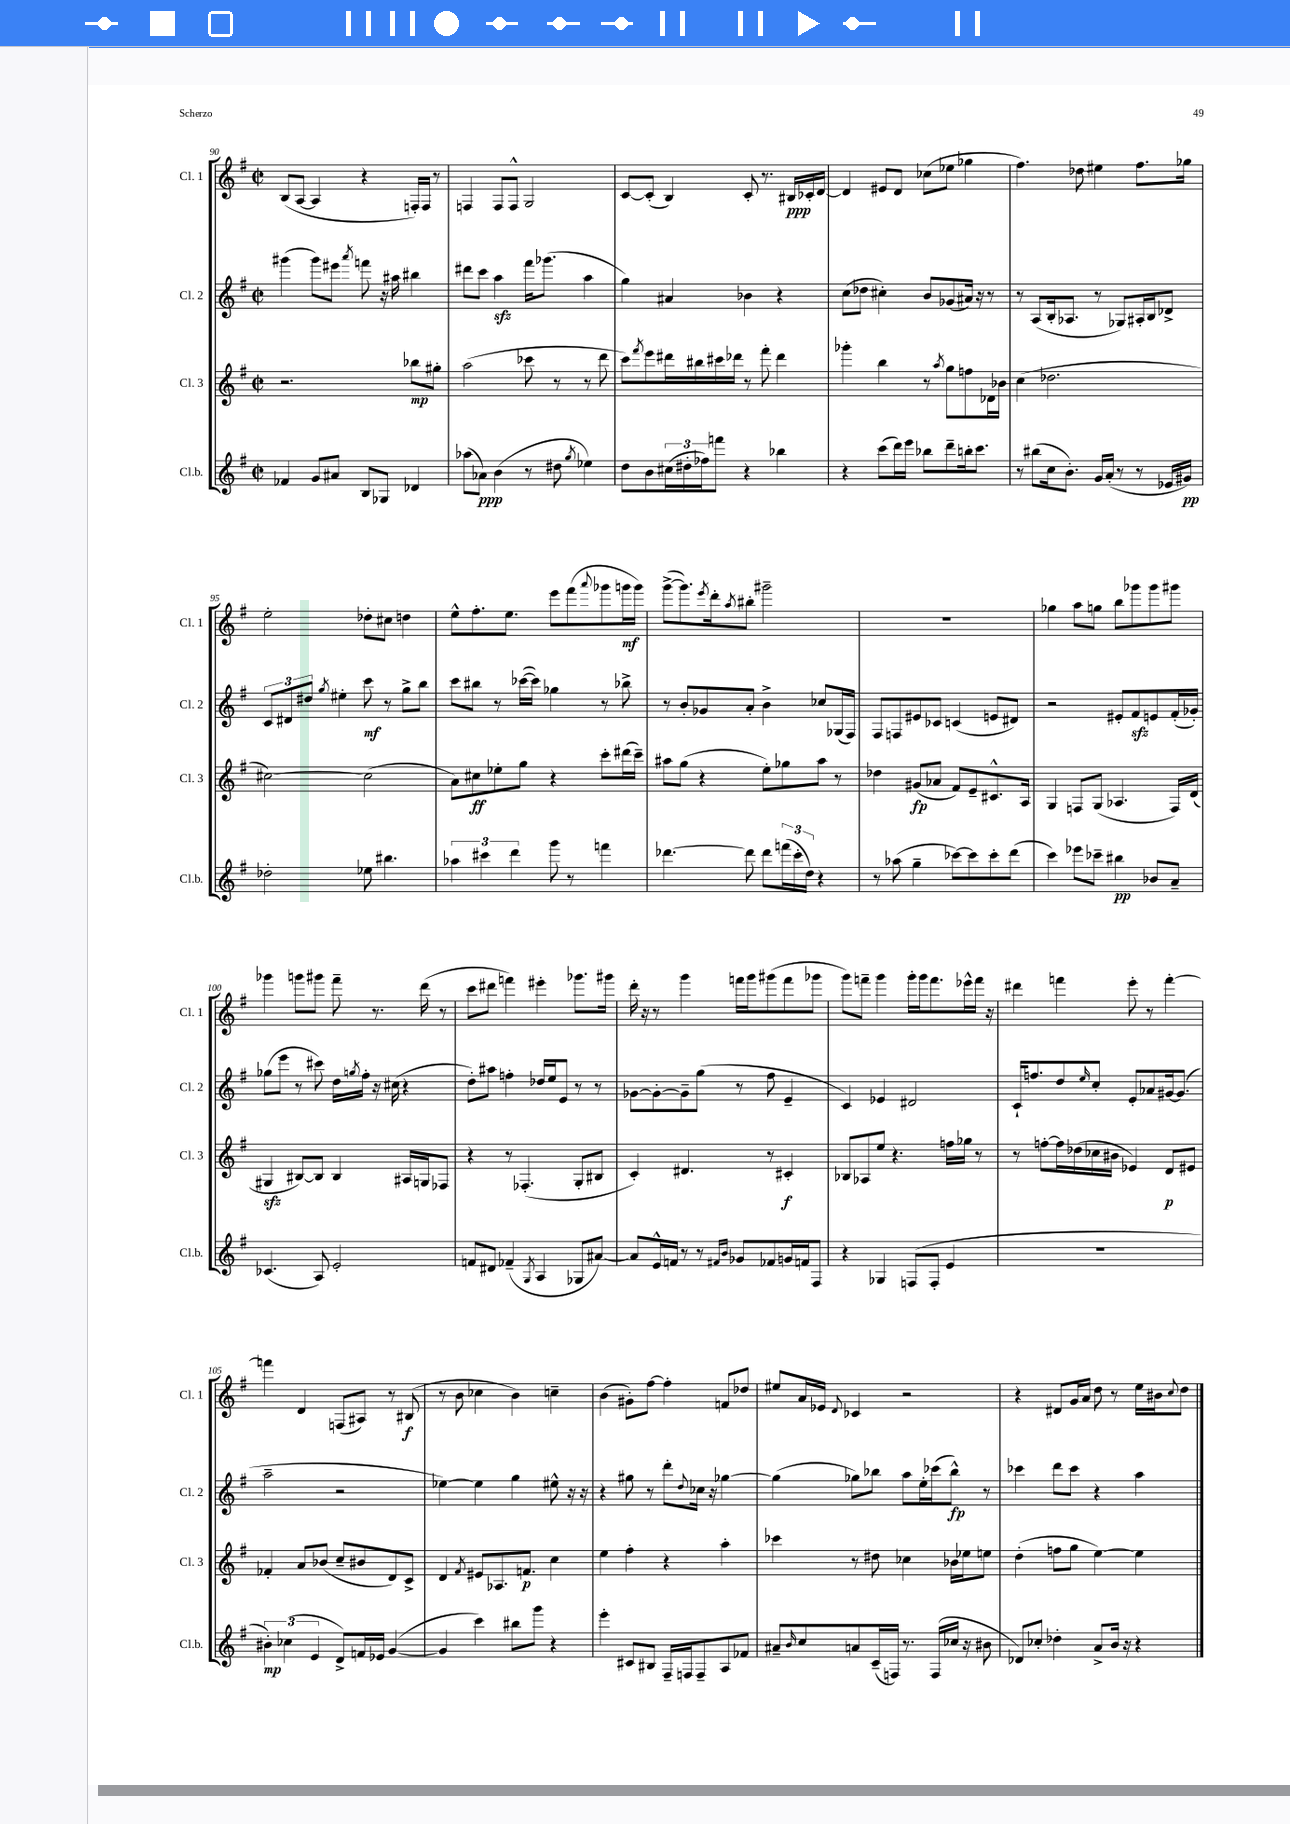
<<
\new StaffGroup <<
\new Staff = "s0" \with { instrumentName = "Cl. 1" shortInstrumentName = "Cl. 1" } {
    \clef treble \key g \major \defaultTimeSignature \time 2/2
    b8( a8~ a4 r4 f16-.) f16 r8 |
    f4 f8 f8-^ g2 |
    c'8~ c'8-.( b4) c'8-. r8. bis16\ppp ces'16-. d'16~ |
    d'4 eis'8 d'8 ces''8( ees''8 ges''4 |
    fis''4.) des''8 eis''4 fis''8. ges''16 |
    e''2-. des''8-. cis''8 d''4 |
    e''8-^ fis''8.-. e''8. e'''8 fis'''8( \appoggiatura { a'''8 } ges'''8 g'''16\mf g'''16) |
    g'''8~->( g'''8.) \acciaccatura { e'''8 } d'''16-. \acciaccatura { a''8 } bis''8-. gis'''2-- |
    R1 |
    ges''4 a''8 g''8 b''8 ges'''8 ges'''8 gis'''8 |
    ges'''4 g'''8 gis'''8 fis'''8-- r8. d'''16( r8 |
    c'''8 dis'''8 f'''4) eis'''4-. ges'''8. gis'''16 |
    d'''16-. r16 r8 g'''4 f'''16 g'''16 gis'''8( f'''8 ges'''8 |
    g'''8) f'''8-- g'''4 g'''16-. g'''16 f'''8. ees'''16-^ f'''16 r16 |
    dis'''4 f'''4 e'''8-. r8 f'''4~-. |
    f'''4 d'4 f8( ais8) r8 bis8\f( |
    r8 b'8 ces''4 b'4) c''4-- |
    b'4( gis'8-.) fis''8~ fis''4-. f'8 des''8 |
    eis''8 a'16 ees'16 \appoggiatura { d'8 } ces'4 r2 |
    r4 dis'8 g'16 a'16 d''8 r8 e''16 bis'16 \appoggiatura { c''8 } d''8 \bar "|." |
}
\new Staff = "s1" \with { instrumentName = "Cl. 2" shortInstrumentName = "Cl. 2" } {
    \clef treble \key g \major \defaultTimeSignature \time 2/2
    gis'''4( gis'''8) eis'''8 \acciaccatura { a'''8 } f'''8 r16 ais''16 bis''4 |
    dis'''8 c'''8 a''4\sfz fis'''16 ges'''8.( a''4 |
    g''4) ais'4 bes'4 r4 |
    c''8( des''8 cis''4-.) b'8 ges'8( ais'16) r16 r8 |
    r8 a8( b16-. aes8. r8 ges8) ais16-. b16 des'8-> |
    \tuplet 3/2 { c'8 dis'8 dis''8 } \acciaccatura { g''8 } eis''4-. c'''8\mf r8 g''8-> b''8 |
    c'''8 bis''8 r8 ces'''16~( ces'''16) ges''4 r8 bes''8-> |
    r8 b'8-. ges'8 a'8-. b'4-> ces''8 ges16( fis16) |
    fis8 f8 eis'8 ces'8 c'4( e'8 dis'8) |
    r2 eis'8-. fis'8\sfz e'8 fis'16-.( ges'16-.) |
    ges''8( e'''8 r8 cis'''8) d''16 \acciaccatura { g''8 } fis''16-. r16 cis''16( r4 |
    d''8-.) ais''8 f''4-. des''16 e''16 e'8 r8 r8 |
    ges'8~ ges'8~-. ges'8-- g''8( r8 fis''8 e'4-- |
    c'4) ees'4 dis'2 |
    c'16-! f''8. d''8 \grace { e''16 } c''8-. e'8-. aes'8 gis'16~ gis'8.( |
    a''2-- r2 |
    ees''4~) ees''4 g''4 eis''8-^ r16 r16 |
    r4 gis''8 r8 d'''8-. \appoggiatura { d''8 } ces''16 r16 ges''4~ |
    ges''4( ges''8) bes''8 a''8 e''16-. ces'''16( bes''8-^\fp) r8 |
    ces'''4 d'''8 ces'''8 r4 a''4 \bar "|." |
}
\new Staff = "s2" \with { instrumentName = "Cl. 3" shortInstrumentName = "Cl. 3" } {
    \clef treble \key g \major \defaultTimeSignature \time 2/2
    r2. bes''8\mp gis''8-. |
    a''2( ces'''8 r8 r8 d'''8 |
    c'''8) \acciaccatura { fis'''8 } e'''8 dis'''16 bis''16 cis'''16 des'''16 r8 fis'''8-. des'''4 |
    ges'''4-. b''4 r8 \acciaccatura { a''8 } g''8 f''8 des'16 bes'16 |
    c''4( des''2. |
    cis''2~) cis''2( |
    a'8) cis''8\ff ees''8-. g''8 r4 c'''8-. dis'''16( c'''16--) |
    ais''8 g''8( r4 e''8-.) ges''8 ais''8 r8 |
    des''4 gis'8\fp( aes'8 fis'8) e'8-- cis'8.-^ a16 |
    g4 f8 g8( aes4. f16) d'16( |
    gis4\sfz bis8~) bis8 bis4 ais16 g16 fes8 |
    r4 r8 fes4.-.( g8-. bis8 |
    c'4-.) dis'4. r8 cis'4-.\f |
    bes8 aes8 e''8 r4. f''16 ges''16 r8 |
    r8 f''8~-. f''16 des''16( ces''16 bis'16 ees'4) d'8\p eis'8 |
    fes'4-. a'8 bes'8( c''8-- bis'8 d'8) c'8-> |
    d'4 \acciaccatura { fis'8 } eis'8 aes8. f'8.\p c''4 |
    e''4 fis''4-. r4 a''4-. |
    ces'''4 r8 dis''8 ces''4 bes'16 ees''16 e''8 |
    d''4-.( f''8 g''8 e''4~) e''4 \bar "|." |
}
\new Staff = "s3" \with { instrumentName = "Cl.b." shortInstrumentName = "Cl.b." } {
    \clef treble \key g \major \defaultTimeSignature \time 2/2
    fes'4 g'8 ais'8 b8 ges8 des'4 |
    aes''8( aes'8\ppp) b'4( r8 dis''8 \acciaccatura { g''8 } ees''4) |
    d''8 b'8 \tuplet 3/2 { cis''16( dis''16-. fes''16) } f'''8 r4 bes''4 |
    r4 c'''8( d'''16) e'''16 bes''8 d'''8-- b''16-. c'''8. |
    r8 bis''8( c''16 b'8.-.) g'16 a'16-.( r8 r8 ees'16 gis'16\pp) |
    des''2-. ees''8 bis''4. |
    \tuplet 3/2 { aes''4 cis'''4 d'''4 } g'''8 r8 f'''4 |
    des'''4.~ des'''8 des'''8 \tuplet 3/2 { f'''16( c'''16-. d''16) } r4 |
    r8 aes''8( g''4-- ces'''8~) ces'''8 ces'''8-. d'''8( |
    c'''4) ees'''8 ces'''8-- bis''4\pp bes'8 a'8-- |
    ces'4.( a8) e'2-. |
    f'8 dis'8 fes'4--( \acciaccatura { g8 } a4 ges8 ais'8~) |
    ais'8 e'16-^ f'16 r8 r8 \grace { fis'16 b'16 } ges'8 fes'8 g'16 f'16 fis8 |
    r4 ges4 f8( f8-. e'4 |
    R1 |
    \tuplet 3/2 { bis'4-.\mp) ces''4( e'4 } d'8->) f'16 ees'16 g'4~( |
    g'4 c'''4) bis''8 g'''8 r4 |
    e'''4-. cis'8 bis8 fis16-- f16 f8-- a8 fes'8 |
    ais'8-- \grace { b'16 } c''8 a'8 c'16--( f16) r8. f16( ces''16 r16 bis'8 |
    des'8) ces''8-. des''4-. a'8-> b'16 r16 r4 \bar "|." |
}
>>
>>
\layout { \context { \Score currentBarNumber = #90 } }
